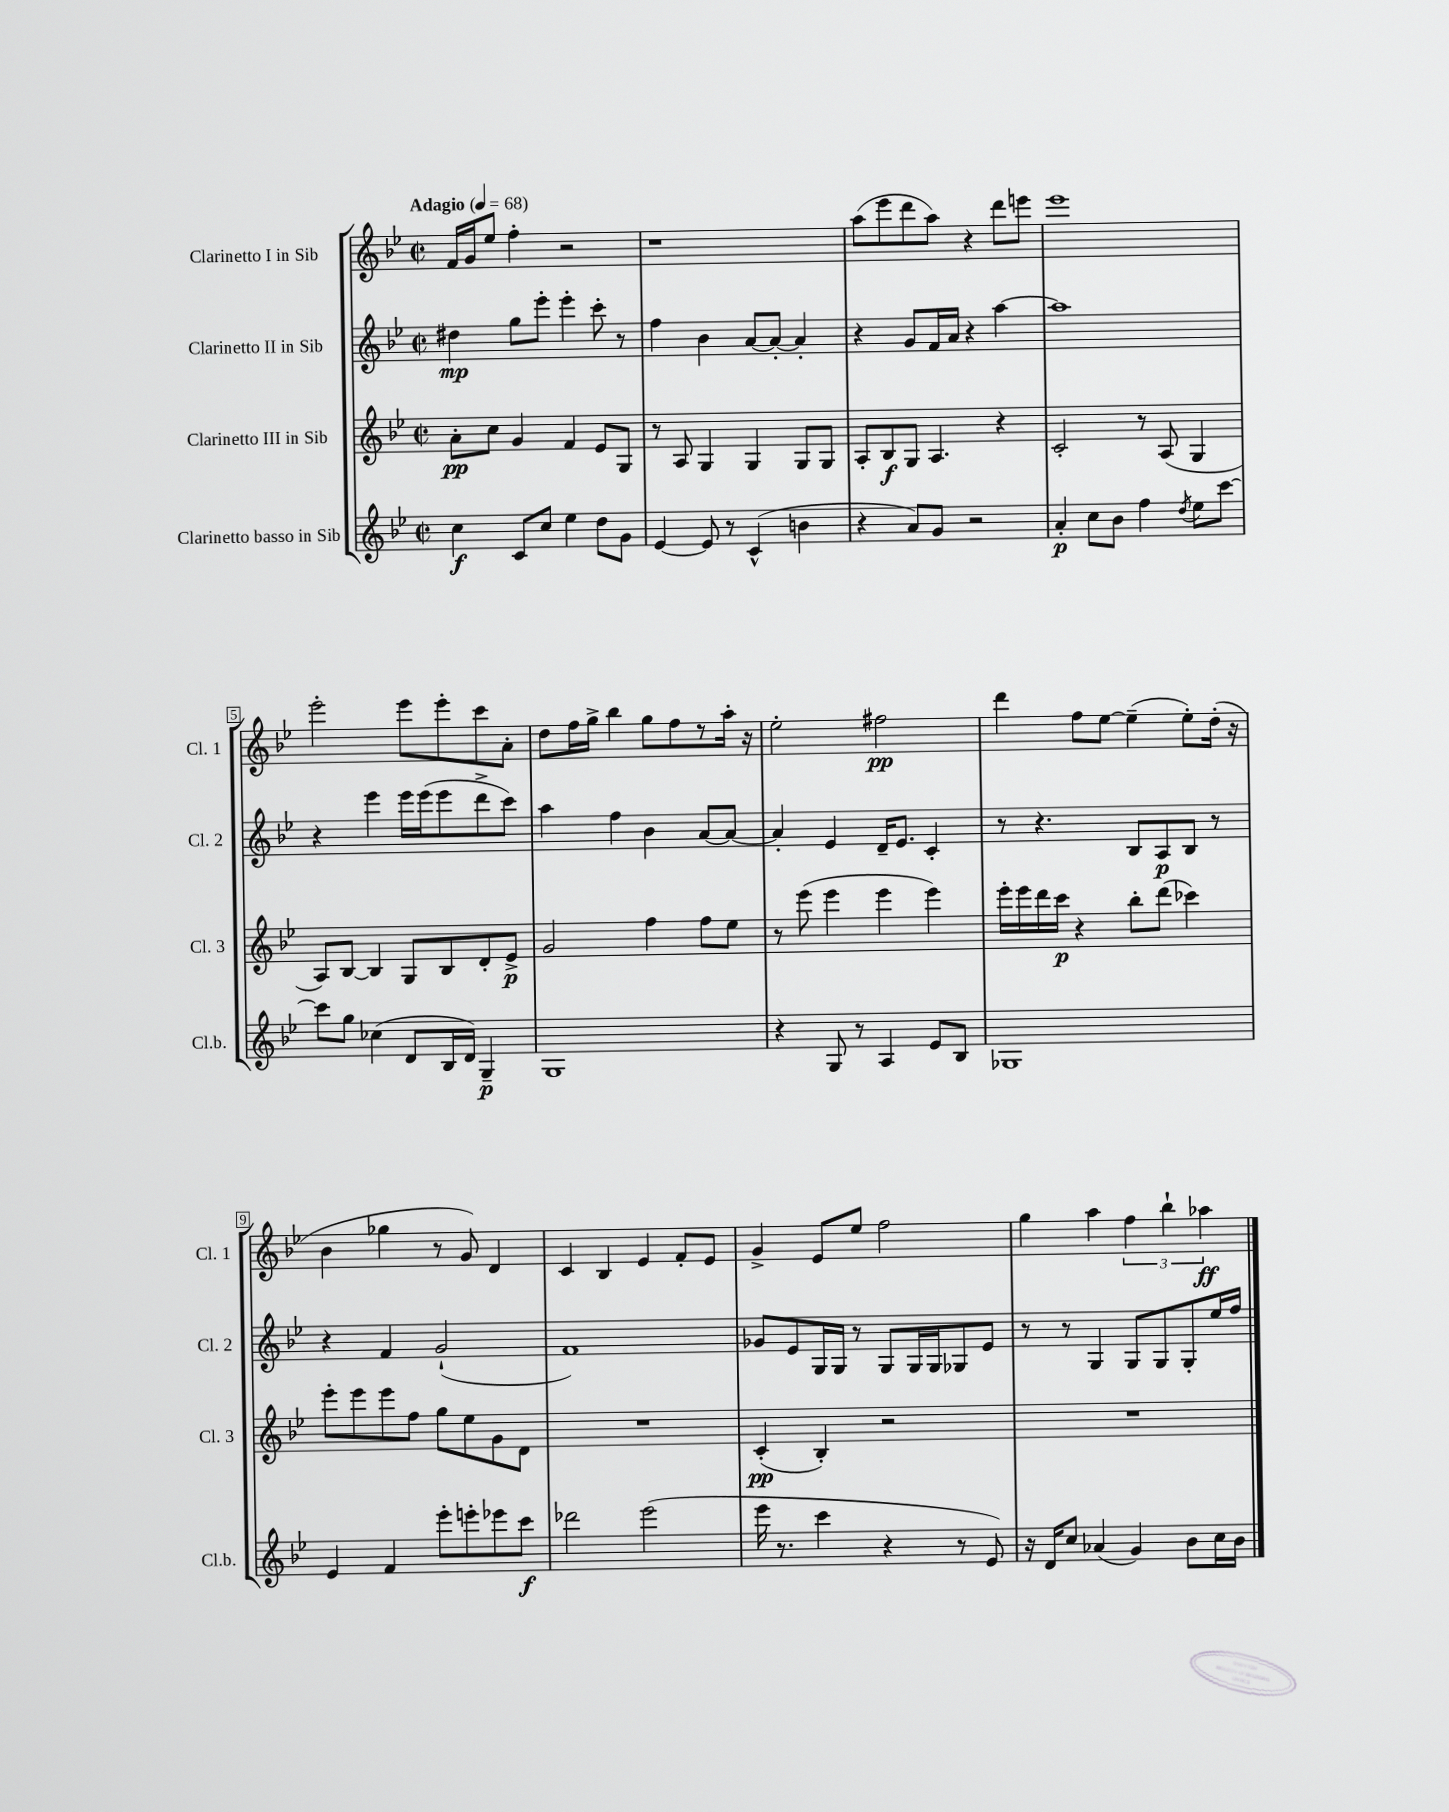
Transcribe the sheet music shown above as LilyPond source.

<<
\new StaffGroup <<
\new Staff = "s0" \with { instrumentName = "Clarinetto I in Sib" shortInstrumentName = "Cl. 1" } {
    \clef treble \key bes \major \defaultTimeSignature \time 2/2 \tempo "Adagio" 4 = 68
    \autoBeamOff f'16[ g'16 ees''8] f''4-. r2 |
    r1 |
    a''8[( ees'''8 d'''8 a''8]) r4 d'''8[ e'''8] |
    ees'''1 |
    ees'''2-. ees'''8[ ees'''8-. c'''8 a'8]-. |
    d''8[ f''16 g''16]-> bes''4 g''8[ f''8 r8 a''16]-. r16 |
    ees''2-. fis''2\pp |
    d'''4 f''8[ ees''8]~ ees''4--( ees''8[-.) d''16]-.( r16 |
    bes'4 ges''4 r8 g'8) d'4 |
    c'4 bes4 ees'4 f'8[-. ees'8] |
    g'4-> ees'8[ ees''8] f''2 |
    g''4 a''4 \tuplet 3/2 { f''4 bes''4-! aes''4\ff } \bar "|." |
}
\new Staff = "s1" \with { instrumentName = "Clarinetto II in Sib" shortInstrumentName = "Cl. 2" } {
    \clef treble \key bes \major \defaultTimeSignature \time 2/2
    \autoBeamOff dis''4\mp g''8[ ees'''8]-. ees'''4-. c'''8-. r8 |
    f''4 bes'4 a'8[~ a'8]~-. a'4-. |
    r4 g'8[ f'16 a'16] r4 a''4~ |
    a''1 |
    r4 ees'''4 ees'''16[ ees'''16( ees'''8 d'''8-> c'''8]) |
    a''4 f''4 bes'4 a'8[~ a'8]~ |
    a'4-. ees'4 d'16[-- ees'8.] c'4-. |
    r8 r4. bes8[ a8\p bes8] r8 |
    r4 f'4 g'2-!( |
    f'1) |
    ges'8[ ees'8 g16 g16] r8 g8[ g16 g16 ges8 ees'8] |
    r8 r8 g4 g8[ g8 g8-. ees''16 f''16] \bar "|." |
}
\new Staff = "s2" \with { instrumentName = "Clarinetto III in Sib" shortInstrumentName = "Cl. 3" } {
    \clef treble \key bes \major \defaultTimeSignature \time 2/2
    \autoBeamOff a'8[-.\pp c''8] g'4 f'4 ees'8[ g8] |
    r8 a8 g4 g4 g8[ g8] |
    a8[-. bes8\f g8] a4. r4 |
    c'2-. r8 a8( g4 |
    a8[) bes8]~ bes4 g8[ bes8 d'8-. ees'8]->\p |
    g'2 f''4 f''8[ ees''8] |
    r8 ees'''8( ees'''4 ees'''4 ees'''4) |
    ees'''16[-. ees'''16 d'''16 c'''16]\p r4 bes''8[-. d'''8]( ces'''4) |
    ees'''8[-. ees'''8 ees'''8 f''8] g''8[ ees''8 g'8 d'8] |
    R1 |
    c'4-.\pp( bes4-.) r2 |
    R1 \bar "|." |
}
\new Staff = "s3" \with { instrumentName = "Clarinetto basso in Sib" shortInstrumentName = "Cl.b." } {
    \clef treble \key bes \major \defaultTimeSignature \time 2/2
    \autoBeamOff c''4\f c'8[ c''8] ees''4 d''8[ g'8] |
    ees'4~ ees'8 r8 c'4-^( b'4 |
    r4 a'8[) g'8] r2 |
    a'4-.\p c''8[ bes'8] f''4 \acciaccatura { d''8 } ees''8[ c'''8]~ |
    c'''8[ g''8] ces''4( d'8[ bes16 d'16]) g4--\p |
    g1 |
    r4 g8 r8 a4 ees'8[ bes8] |
    ges1 |
    ees'4 f'4 ees'''8[-. e'''8-. ees'''8 c'''8]\f |
    des'''2 ees'''2( |
    ees'''16 r8. c'''4 r4 r8 ees'8) |
    r16 d'16[ c''8] aes'4( g'4) bes'8[ c''16 bes'16] \bar "|." |
}
>>
>>
\layout { \context { \Score \override BarNumber.stencil = #(make-stencil-boxer 0.1 0.3 ly:text-interface::print) } }
